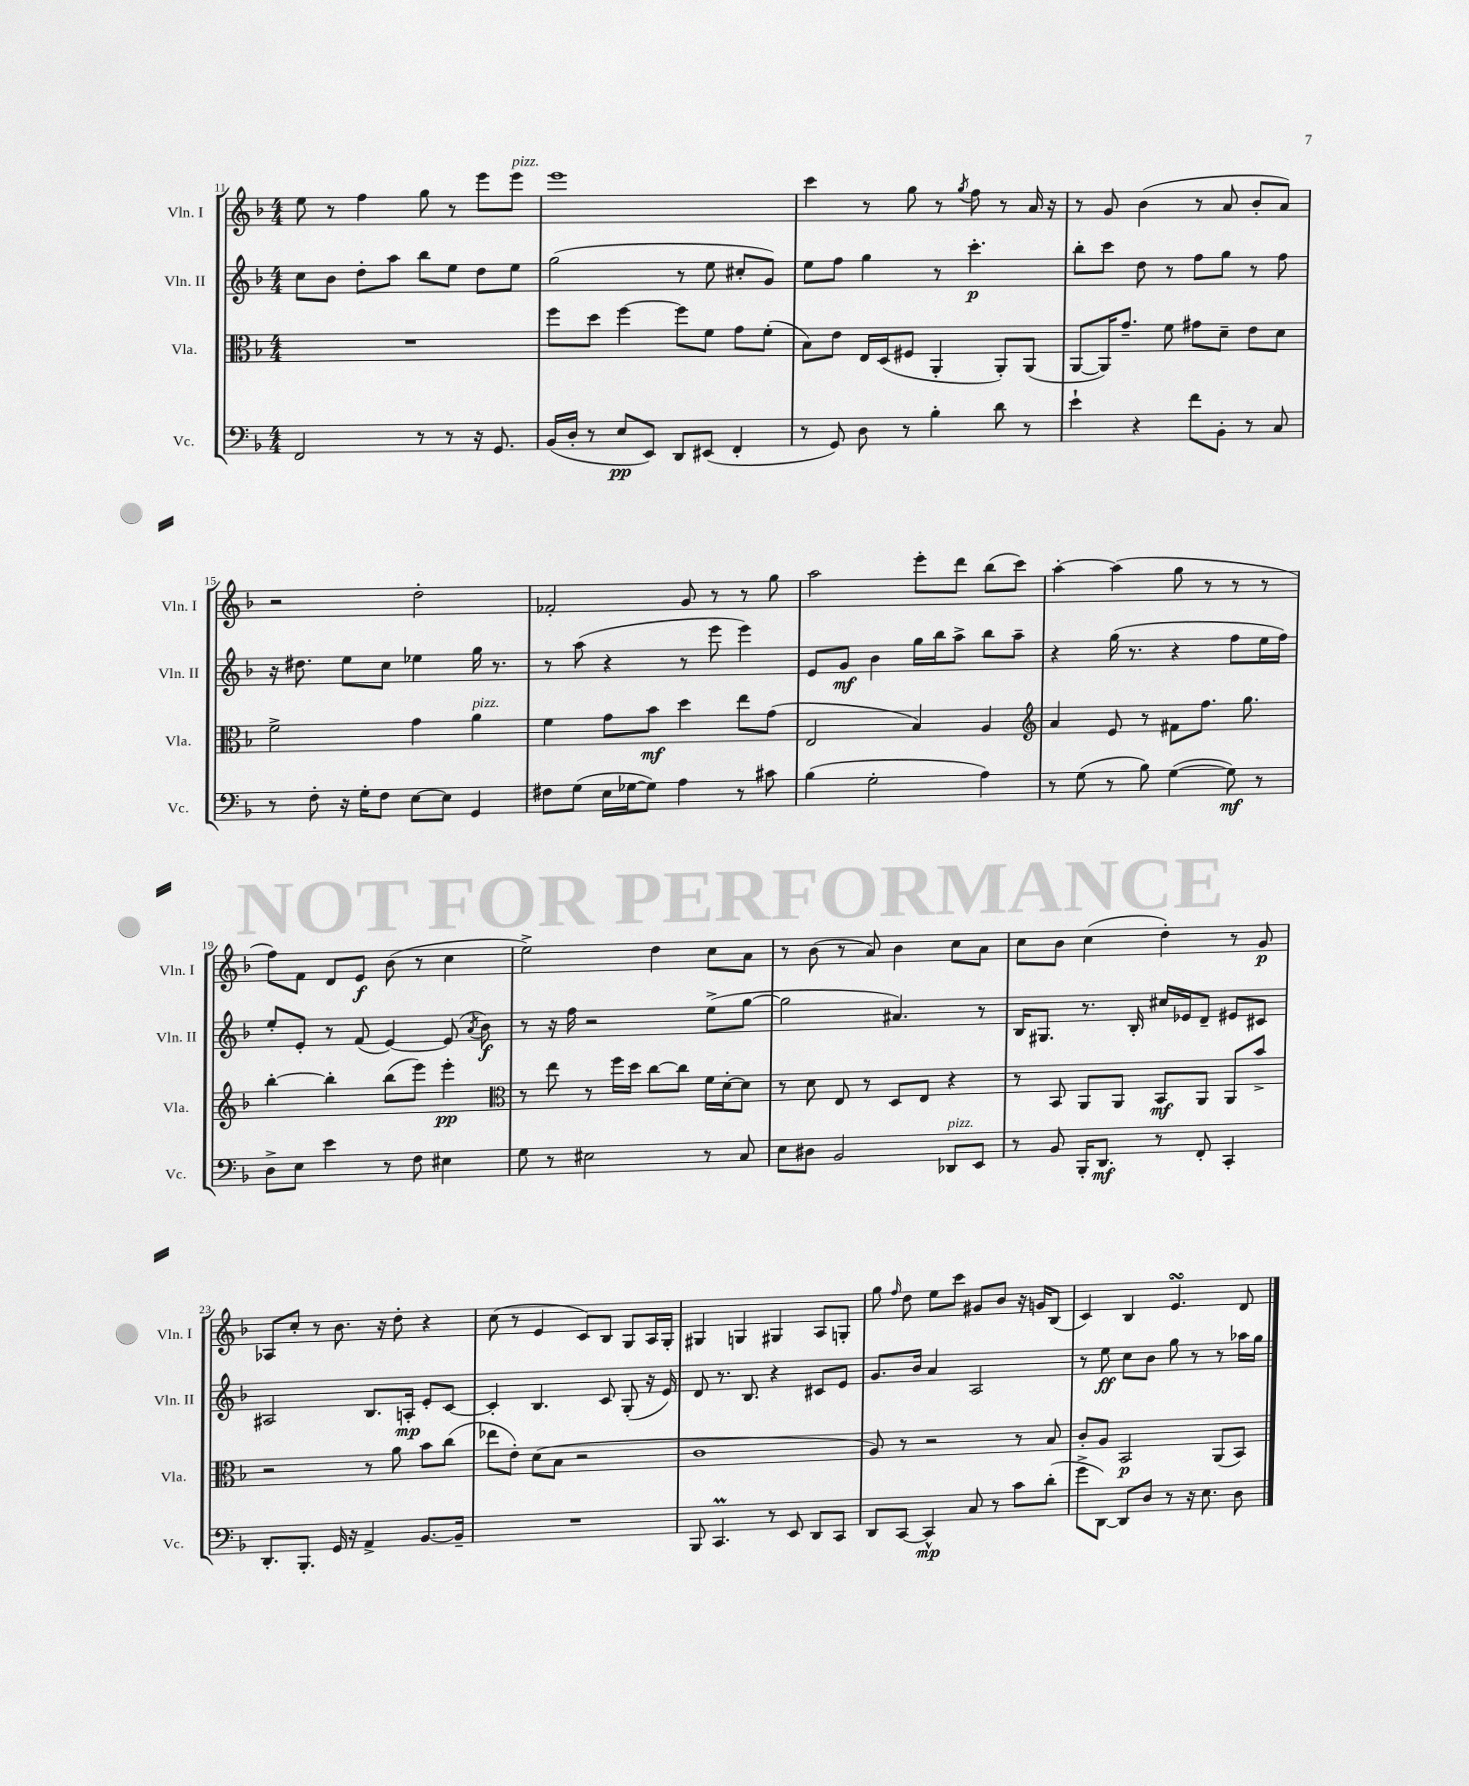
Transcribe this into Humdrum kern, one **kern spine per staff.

**kern	**kern	**kern	**kern
*staff4	*staff3	*staff2	*staff1
*clefF4	*clefC3	*clefG2	*clefG2
*k[b-]	*k[b-]	*k[b-]	*k[b-]
*M4/4	*M4/4	*M4/4	*M4/4
2FF/	1r	8cc\L	8ee\
.	.	8b-\J	8r
.	.	8dd'\L	4ff\
.	.	8aa\J	.
8r	.	8bb-\L	8gg\
8r	.	8ee\J	8r
16r	.	8dd\L	8eee\L
8.GG/	.	.	.
.	.	8ee\J	8eee\J
=	=	=	=
(16BB-/LL	8ff\L	(2gg\	1eee
16D'/JJ	.	.	.
8r	8dd\J	.	.
8E/L	[4ff\	.	.
8EE/J)	.	.	.
8DD/L	8ff\]L	8r	.
(8EE#/J	8f\J	8ee\	.
4FF'/	8g\L	8cc#'/L	.
.	(8f'\J	8g/J)	.
=	=	=	=
8r	8B-\L)	8ee\L	4ccc\
8GG/)	8e\J	8ff\J	.
8D\	16E/LL	4gg\	8r
.	(16D/J	.	.
8r	8F#/J	.	8gg\
4B-'\	4AA'/	8r	8r
.	.	.	8qgg/
.	.	4.ccc'\	8ff\
8d\	8AA'/L)	.	8r
8r	(8AA/J	.	16a/
.	.	.	16r
=	=	=	=
4e`\	[8AA/L	8bb-'\L	8r
.	16AA/]K)	8ccc\J	8g/
.	8.g~/J	.	.
4r	.	8dd\	(4b-\
.	8f\	8r	.
8f\L	8g#\L	8ff\L	8r
8BB-'\J	8d~\J	8gg\J	8a/
8r	8e\L	8r	8b-'/L
8C/	8d\J	8ff\	8a/J)
=	=	=	=
8r	2f^\	16r	2r
.	.	8.dd#\	.
8F'\	.	.	.
16r	.	8ee\L	.
16G'\LK	.	.	.
8F\J	.	8cc\J	.
[8E\L	4g\	4ee-\	2dd'\
8E\]J	.	.	.
4GG/	4a\	16gg\	.
.	.	8.r	.
=	=	=	=
8F#\L	4f\	8r	2f-'/
(8G\J	.	(8aa\	.
16E\LL	8g\L	4r	.
[16G-\J	.	.	.
8G-\]J)	8b-\J	.	.
4A\	4dd\	8r	8g/
.	.	8eee\	8r
8r	8ee\L	4eee\)	8r
8c#\	(8g\J	.	8gg\
=	=	=	=
(4B-\	2E/	8e/L	2aa\
.	.	8g/J	.
2G'\	.	4b-\	.
.	4B-/)	16gg\LL	8eee'\L
.	.	16bb-\J	.
.	.	8aa^\J	8ddd\J
4A\)	4A/	8bb-\L	(8bb-\L
.	.	8aa~\J	8ccc\J)
=	=	=	=
*	*clefG2	*	*
8r	4a/	4r	[4aa'\
(8G\	.	.	.
8r	8e/	(16gg\	(4aa\]
.	.	8.r	.
8B-\)	8r	.	.
([4G\	8f#\L	4r	8gg\
.	8.ff\J	.	8r
8G\])	.	8ff\L	8r
.	8.gg\	.	.
8r	.	16ee\L	8r
.	.	16ff\JJ)	.
=	=	=	=
8D^\L	[4bb-'\	8ee'/L	8ff\L)
8E\J	.	8e'/J	8f\J
4e\	4bb-'\]	8r	8d/L
.	.	(8f/	8e/J
8r	(8bb-\L	[4e/)	(8b-\
8F\	8eee\J)	.	8r
4E#\	4eee'\	(8e/]	4cc\
.	.	8qa/	.
.	.	8b-\)	.
=	=	=	=
*	*clefC3	*	*
8G\	8r	8r	2ee^\)
8r	8ee\	16r	.
.	.	16ff\	.
2E#\	8r	2r	.
.	16ff\LL	.	.
.	16dd\JJ	.	.
.	[8cc\L	.	4dd\
.	8cc\]J	.	.
8r	16f\LL	(8ee^\L	8cc\L
.	[16d'\J	.	.
8C/	8d\]J	[8gg\J	8a\J
=	=	=	=
8E\L	8r	2gg\]	8r
8D#\J	8d\	.	(8b-\
2BB-/	8E/	.	8r
.	8r	.	8a/)
.	8D/L	4.a#/)	4b-\
.	8E/J	.	.
8DD-/L	4r	.	8cc\L
8EE/J	.	8r	8a\J
=	=	=	=
8r	8r	16B-/LK	8cc\L
.	.	8.G#/J	.
8BB-/	8BB-/	.	8b-\J
16BBB-'/LK	8AA/L	8.r	(4cc\
8.DD/J	.	.	.
.	8AA/J	.	.
.	.	16B-'/	.
8r	8BB-/L	16cc#/LL	4dd'\)
.	.	16e-/J	.
8FF'/	8AA/J	8d~/J	.
4CC'/	8AA/L	8e#/L	8r
.	8b-^/J	8c#/J	8g/
=	=	=	=
8.DD'/L	2r	2A#/	8A-/L
.	.	.	8cc'/J
8.BBB-'/J	.	.	.
.	.	.	8r
16GG/	.	.	8.b-\
16r	.	.	.
4AA^/	8r	8.B-/L	.
.	.	.	16r
.	8a\	.	8dd'\
.	.	16A'/Jk	.
[8.BB-/L	8b-\L	8e'/L	4r
.	(8cc\J	[8c/J	.
16BB-~/]Jk	.	.	.
=	=	=	=
1r	8ee-\L	4c'/]	(8cc\
.	8e'\J)	.	8r
.	(8d\L	4.B-/	4e/
.	8B-\J	.	.
.	2r	.	8c/L)
.	.	8c/	8B-/J
.	.	(8G'/	8G/L
.	.	16r	16A/L
.	.	16e/)	16G'/JJ
=	=	=	=
8BBB-/	1c	8d/	4G#/
4.CC/	.	8.r	.
.	.	.	4G/
.	.	8.B-/	.
8r	.	4r	4G#/
8EE/	.	.	.
8DD/L	.	8c#/L	8A/L
8CC/J	.	8e/J	8G'/J
=	=	=	=
8DD/L	8A/)	8.g/L	8gg\
.	.	.	16qqff/
[8CC/J	8r	.	8dd\
.	.	16b-/Jk	.
4CC^^/]	2r	4a/	8ee\L
.	.	.	8ccc\J
8C/	.	2A/	8g#/L
8r	.	.	8b-/J
8c\L	8r	.	16r
.	.	.	16g/LK
(8d'\J	8B-/	.	(8B-/J
=	=	=	=
8g^\L	8c'/L	8r	4c/)
[8DD\J)	8A/J	8ee\	.
8DD/]L	2BB-/	8cc\L	4B-/
8D/J	.	8b-\J	.
8r	.	8gg\	4.e/
16r	.	8r	.
8.E\	.	.	.
.	(8AA/L	8r	.
8D\	8BB-/J)	16aa-\LL	8d/
.	.	16gg\JJ	.
==	==	==	==
*-	*-	*-	*-
